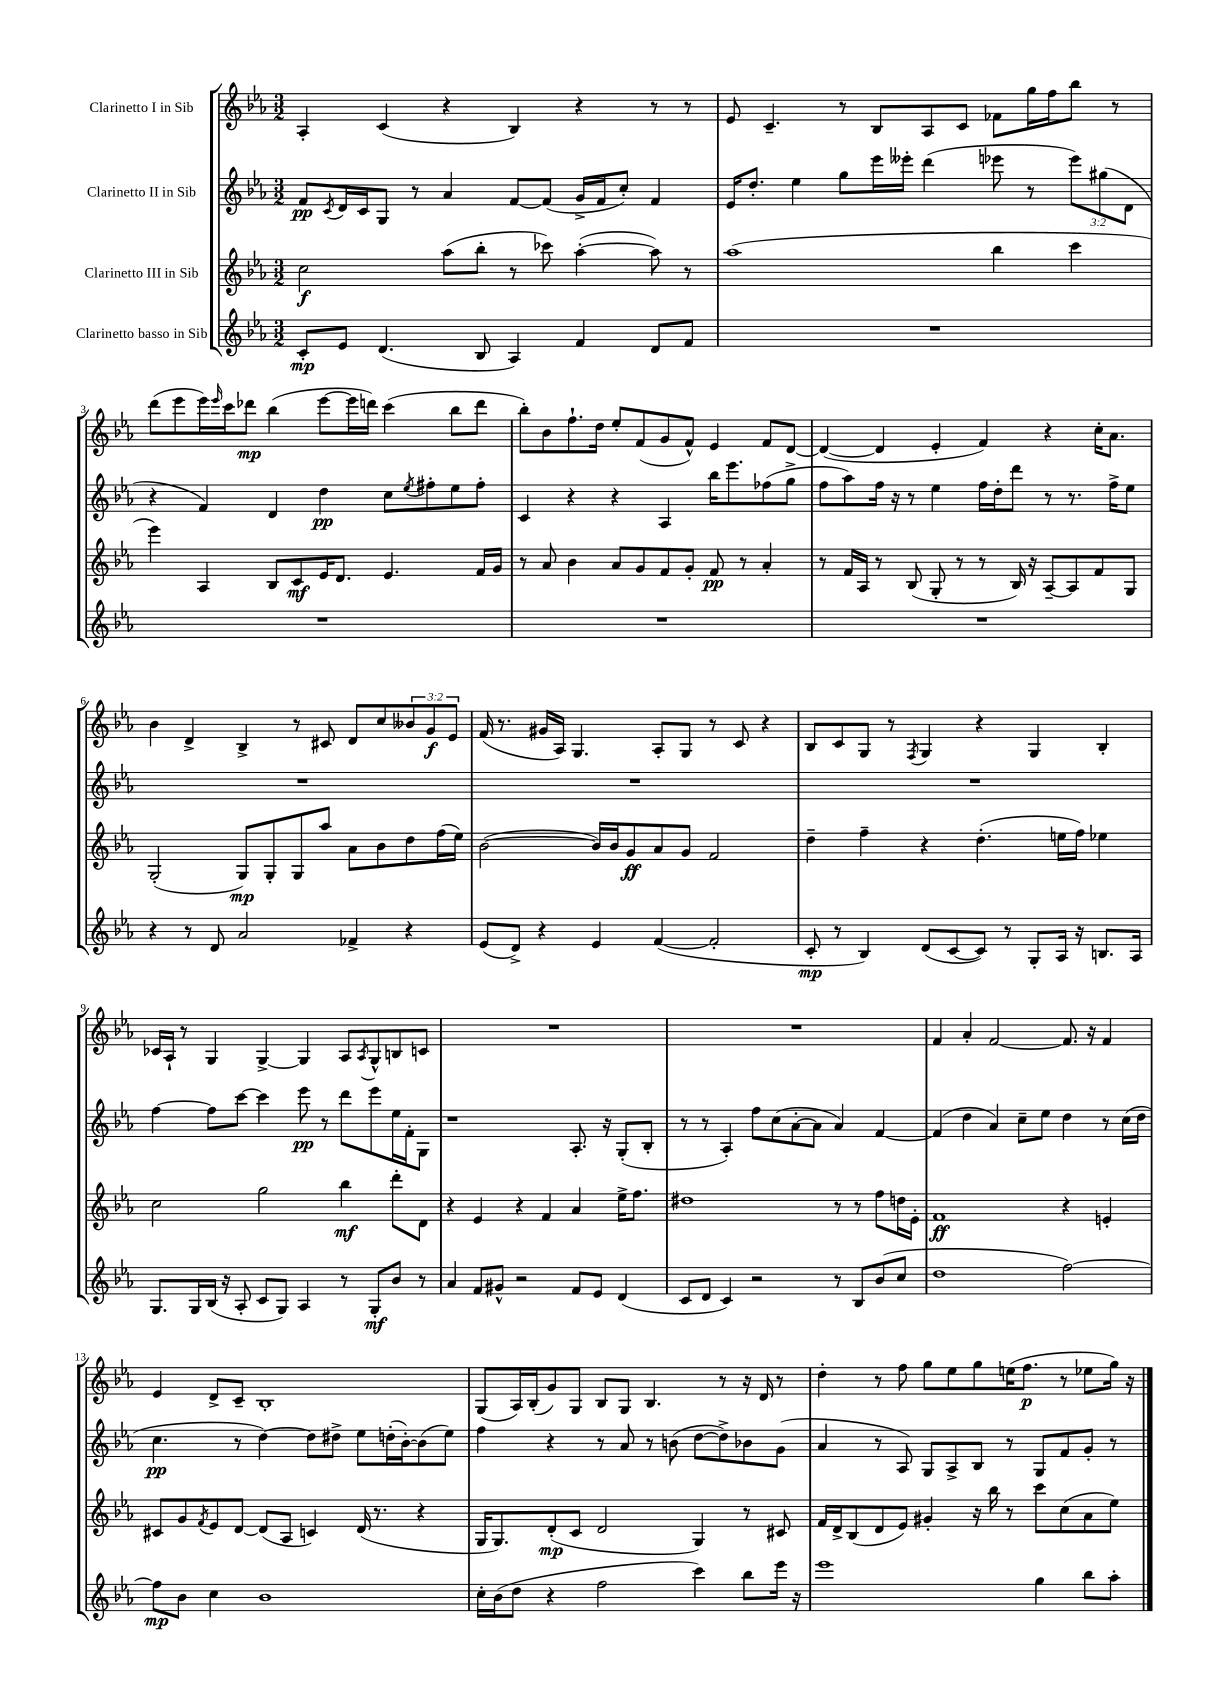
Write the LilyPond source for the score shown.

<<
\new StaffGroup <<
\new Staff = "s0" \with { instrumentName = "Clarinetto I in Sib" } {
    \clef treble \key ees \major \numericTimeSignature \time 3/2 \override Staff.TupletNumber.text = #tuplet-number::calc-fraction-text
    aes4-. c'4( r4 bes4) r4 r8 r8 |
    ees'8 c'4.-- r8 bes8 aes8 c'8 fes'8 g''16 f''16 bes''8 r8 |
    d'''8( ees'''8 ees'''16) \grace { ees'''16 } c'''16 des'''8\mp bes''4( ees'''8~ ees'''16 d'''16) c'''4( bes''8 d'''8 |
    bes''8-.) bes'8 f''8.-! d''16 ees''8-. f'8( g'8 f'8-^) ees'4 f'8 d'8~ |
    d'4~( d'4 ees'4-. f'4) r4 c''16-. aes'8. |
    bes'4 d'4-> bes4-> r8 cis'8 d'8 c''8 \tuplet 3/2 { beses'8 g'8\f ees'8 } |
    f'16( r8. gis'16 aes16) g4. aes8-. g8 r8 c'8 r4 |
    bes8 c'8 g8 r8 \acciaccatura { f8 } g4 r4 g4 bes4-. |
    ces'16 aes16-! r8 g4 g4~-> g4 aes8 \acciaccatura { aes8 } g8-^ b8 c'8 |
    R1. |
    R1. |
    f'4 aes'4-. f'2~ f'8. r16 f'4 |
    ees'4 d'8-> c'8-- bes1-. |
    g8( aes16) bes16-.( g'8) g8 bes8 g8 bes4. r8 r16 d'16 r8 |
    d''4-. r8 f''8 g''8 ees''8 g''8 e''16( f''8.\p r8 ees''8 g''16) r16 \bar "|." |
}
\new Staff = "s1" \with { instrumentName = "Clarinetto II in Sib" } {
    \clef treble \key ees \major \numericTimeSignature \time 3/2 \override Staff.TupletNumber.text = #tuplet-number::calc-fraction-text
    f'8\pp \acciaccatura { c'8 } d'16 c'16 g8 r8 aes'4 f'8~ f'8( g'16-> f'16 c''8-.) f'4 |
    ees'16 d''8.-. ees''4 g''8 ees'''16 eeses'''16-. d'''4( ees'''8 r8 \tuplet 3/2 { ees'''8) gis''8( d'8 } |
    r4 f'4) d'4 d''4\pp c''8 \acciaccatura { ees''8 } fis''8-. ees''8 fis''8-. |
    c'4 r4 r4 aes4 bes''16 ees'''8. fes''8( g''8-> |
    f''8 aes''8) f''16 r16 r8 ees''4 f''16 d''16-. d'''8 r8 r8. f''16-> ees''8 |
    R1. |
    R1. |
    R1. |
    f''4~ f''8 c'''8~ c'''4 ees'''8\pp r8 d'''8 ees'''8 ees''16 f'16-. g8 |
    r1 aes8.-. r16 g8-.( bes8-. |
    r8 r8 aes4-.) f''8 c''8( aes'8~-. aes'8 aes'4) f'4~ |
    f'4( d''4 aes'4) c''8-- ees''8 d''4 r8 c''16( d''16 |
    c''4.\pp r8 d''4~) d''8 dis''8-> ees''8 d''16-.( bes'16~-.) bes'8( ees''8) |
    f''4 r4 r8 aes'8 r8 b'8( d''8~ d''8->) bes'8 g'8( |
    aes'4 r8 aes8) g8 aes8-> bes8 r8 g8 f'8 g'8-. r8 \bar "|." |
}
\new Staff = "s2" \with { instrumentName = "Clarinetto III in Sib" } {
    \clef treble \key ees \major \numericTimeSignature \time 3/2
    c''2\f aes''8( bes''8-. r8 ces'''8) aes''4~-.( aes''8) r8 |
    aes''1( bes''4 c'''4 |
    ees'''4) aes4 bes8 c'8\mf ees'16 d'8. ees'4. f'16 g'16 |
    r8 aes'8 bes'4 aes'8 g'8 f'8 g'8-. f'8\pp r8 aes'4-. |
    r8 f'16 aes16 r8 bes8( g8-. r8 r8 bes16) r16 aes8~-- aes8 f'8 g8 |
    g2-.( g8\mp) g8-. g8 aes''8 aes'8 bes'8 d''8 f''16( ees''16) |
    bes'2~( bes'16) bes'16 g'8\ff aes'8 g'8 f'2 |
    d''4-- f''4-- r4 d''4.-.( e''16 f''16) ees''4 |
    c''2 g''2 bes''4\mf d'''8-. d'8 |
    r4 ees'4 r4 f'4 aes'4 ees''16-> f''8. |
    dis''1 r8 r8 f''8 d''16 ees'16-. |
    f'1\ff r4 e'4-. |
    cis'8 g'8 \acciaccatura { f'8 } ees'8 d'8~ d'8( aes8 c'4) d'16( r8. r4 |
    g16 g8.) d'8-.\mp( c'8 d'2 g4) r8 cis'8 |
    f'16 d'16-> bes8( d'8 ees'8) gis'4-. r16 bes''16 r8 c'''8 c''8( aes'8 ees''8) \bar "|." |
}
\new Staff = "s3" \with { instrumentName = "Clarinetto basso in Sib" } {
    \clef treble \key ees \major \numericTimeSignature \time 3/2
    c'8-.\mp ees'8 d'4.( bes8 aes4) f'4 d'8 f'8 |
    R1. |
    R1. |
    R1. |
    R1. |
    r4 r8 d'8 aes'2 fes'4-> r4 |
    ees'8( d'8->) r4 ees'4 f'4~( f'2-. |
    c'8-.\mp r8 bes4) d'8( c'8~ c'8) r8 g8-. aes16 r16 b8. aes16 |
    g8. g16 bes16( r16 aes8-. c'8 g8) aes4 r8 g8-.\mf bes'8 r8 |
    aes'4 f'8 gis'8-^ r2 f'8 ees'8 d'4( |
    c'8 d'8 c'4) r2 r8 bes8 bes'8( c''8 |
    d''1 f''2~) |
    f''8\mp bes'8 c''4 bes'1 |
    c''16-. bes'16( d''8 r4 f''2 c'''4) bes''8 ees'''16 r16 |
    ees'''1 g''4 bes''8 aes''8-. \bar "|." |
}
>>
>>
